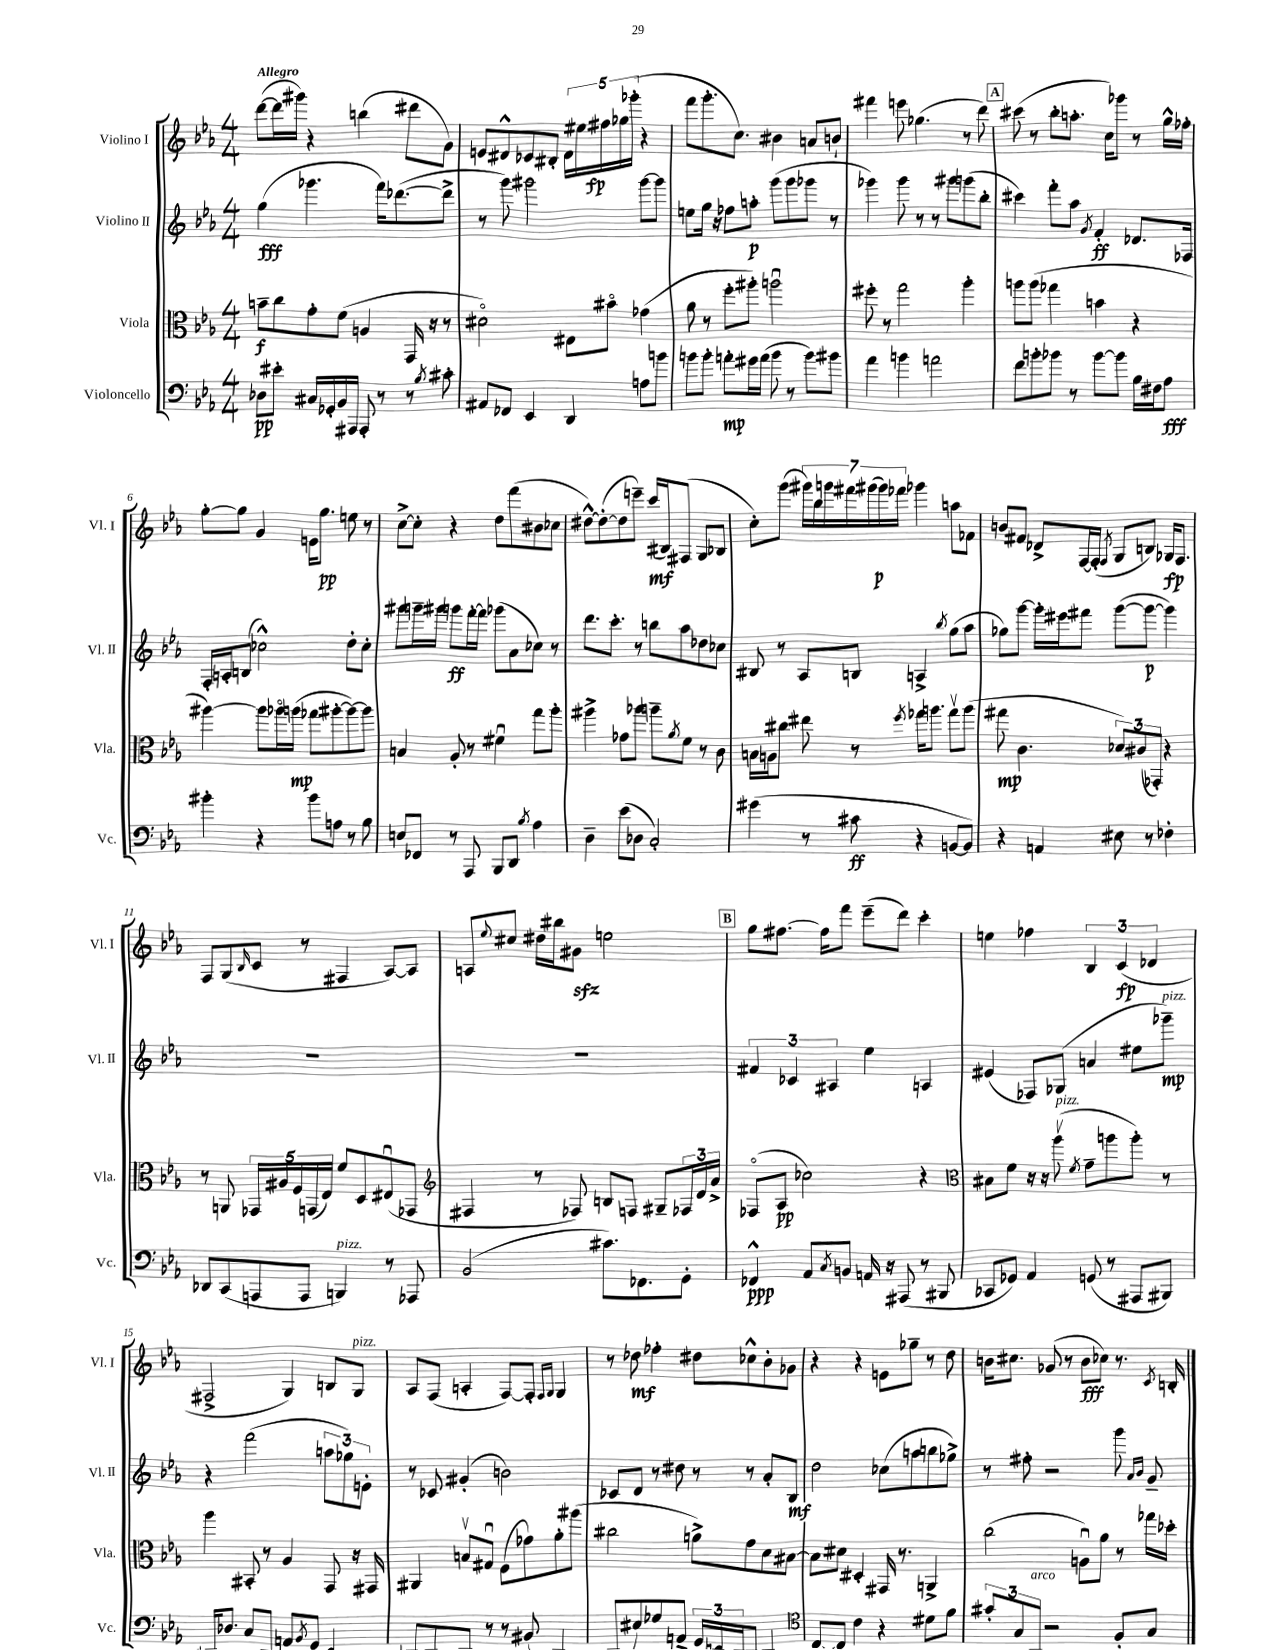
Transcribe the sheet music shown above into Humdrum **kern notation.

**kern	**dynam	**kern	**dynam	**kern	**dynam	**kern	**dynam
*part4	*part4	*part3	*part3	*part2	*part2	*part1	*part1
*staff4	*staff4	*staff3	*staff3	*staff2	*staff2	*staff1	*staff1
*I"Violoncello	*	*I"Viola	*	*I"Violino II	*	*I"Violino I	*
*I'Vc.	*	*I'Vla.	*	*I'Vl. II	*	*I'Vl. I	*
*clefF4	*	*clefC3	*	*clefG2	*	*clefG2	*
*k[b-e-a-]	*	*k[b-e-a-]	*	*k[b-e-a-]	*	*k[b-e-a-]	*
*M4/4	*	*M4/4	*	*M4/4	*	*M4/4	*
=1	=1	=1	=1	=1	=1	=1	=1
!	!	!	!	!	!	!LO:TX:a:B:t=Allegro	!
8D-X\L	pp	8bn~\L	f	(4gg\	fff	([8ddd\L	.
8e#X'\J	.	8cc\	.	.	.	16ddd\L]	.
.	.	.	.	.	.	16ggg#X\JJ)	.
16C#X/LL	.	8g'\	.	4.ggg-X\	.	4r	.
16GG-X'/	.	.	.	.	.	.	.
16BB-/	.	(8f\J	.	.	.	.	.
16AAA#X/JJ	.	.	.	.	.	.	.
8AAA#'/	.	4An/	.	.	.	(4bbn\	.
8r	.	.	.	16fff\KL)	.	.	.
.	.	.	.	([8.ddd-X\	.	.	.
8r	.	16GG/	.	.	.	8ddd#X\L	.
.	.	16r	.	.	.	.	.
8qB-/	.	.	.	.	.	.	.
8c#X'\	.	8r	.	8ddd-^\J]	.	8g\J)	.
=2	=2	=2	=2	=2	=2	=2	=2
8AA#X/L	.	2d#X\)	.	8r	.	8en/L	.
8FF-X/J	.	.	.	8ggg\)	.	8d#X^^/	.
4EE-/	.	.	.	2ggg#X\	.	8c-X/	.
.	.	.	.	.	.	8B#X'/J	.
4DD/	.	8E#X\L	.	.	.	20d#\LL	.
.	.	.	.	.	.	20ee#X\	.
.	.	.	.	.	.	20ff#X\	fp
.	.	8b#X\J	.	.	.	.	.
.	.	.	.	.	.	20gg-X\	.
.	.	.	.	.	.	(20ggg-X'\JJ	.
8An\L	.	(4g-X\	.	[8ggg#\L	.	4r	.
8bn\J	.	.	.	8ggg#\J]	.	.	.
=3	=3	=3	=3	=3	=3	=3	=3
8bn\L	.	8a-\	.	8een\L	.	8fff\L	.
8b'\J	.	8r	.	16gg\Jk	.	8.ggg'\	.
.	.	.	.	16r	.	.	.
8an'\L	mp	8ff'\L	.	8ff-X\L	.	.	.
.	.	.	.	.	.	8.cc\J)	.
16g#X\L	.	8aa#X'\J)	.	8aan'\J	p	.	.
(16a\JJ	.	.	.	.	.	.	.
8b\	.	2aanu\	.	(8ggg\L	.	4b#X\	.
8r	.	.	.	8ggg\	.	.	.
8b\L)	.	.	.	8ggg-X\J	.	8an/L	.
8b#X\J	.	.	.	8r	.	8bn`/J	.
=4	=4	=4	=4	=4	=4	=4	=4
4a-\	.	8ff#X'\	.	4ggg-X\)	.	4fff#X\	.
.	.	8r	.	.	.	.	.
4bn\	.	2gg\	.	8ggg-\	.	8eeen\	.
.	.	.	.	8r	.	(4.gg-X\	.
2an\	.	.	.	8r	.	.	.
.	.	.	.	8ggg#X\L	.	.	.
.	.	4aa-'\	.	(8gggn\	.	8r	.
.	.	.	.	8bb-'\J	.	8ddd\)	.
!!LO:REH:place=s1:t=A
=5	=5	=5	=5	=5	=5	=5	=5
8f\L	.	8aan\L	.	4ccc#X\)	.	(8ccc#X\	.
8bn'\	.	(8aa\J	.	.	.	8r	.
8b-X\J	.	4gg-X\	.	8fff'\L	.	8bb-'\L	.
8r	.	.	.	8aa-\J	.	8.aan'\J	.
.	.	.	.	8qg/	.	.	.
[8b-\L	.	4bn\	.	4f'/	ff	.	.
.	.	.	.	.	.	16cc\KL)	.
8b-\J]	.	.	.	.	.	8ggg-X\J	.
16B-\LL	.	4r	.	8.d-X/L	.	8r	.
16F#X\J	.	.	.	.	.	.	.
8A-\J	fff	.	.	.	.	16gg^^\LL	.
.	.	.	.	16F-X/Jk	.	16ff-X'\JJ	.
!!LO:LB:g=z
=6	=6	=6	=6	=6	=6	=6	=6
4b#X'\	.	[4aa#X\)	.	16F'/LL	.	[8gg'\L	.
.	.	.	.	16An'/J	.	.	.
.	.	.	.	(8Bn/J	.	8gg\J]	.
4r	.	8aa#\L]	.	2cc-X^^\)	.	4g/	.
.	.	16aa-X\L	.	.	.	.	.
.	.	(16aan\JJ	mp	.	.	.	.
8b#\L	.	8gg-X\L	.	.	.	16en\KL	.
.	.	.	.	.	.	8.gg\J	pp
8An\J	.	[8aa#X'\	.	.	.	.	.
8r	.	8aa#\_)	.	8dd'\L	.	8een\	.
8B-\	.	8aa#\J]	.	8cc-'\J	.	8r	.
=7	=7	=7	=7	=7	=7	=7	=7
8En/L	.	4Bn/	.	8ggg#X\L	.	[8cc^\L	.
8FF-X/J	.	.	.	16gggn~\L	.	8cc'\J]	.
.	.	.	.	16ggg#X\JJ	.	.	.
8r	.	8A-'/	.	8gggn\L	ff	4r	.
8AAA-/	.	8r	.	[16fff'\L	.	.	.
.	.	.	.	16fff\JJ]	.	.	.
8BBB-/L	.	4f#Xu\	.	(8ggg-X\L	.	8dd\L	.
8DD/J	.	.	.	8a-\	.	(8fff\	.
8qB-/	.	.	.	.	.	.	.
4A-\	.	8gg\L	.	8cc-X\J)	.	8b#X\	.
.	.	8aa-'\J	.	8r	.	8cc-X\J	.
=8	=8	=8	=8	=8	=8	=8	=8
4D~\	.	4aa#X^\	.	8.ddd\L	.	[8dd#X^^\L)	.
.	.	.	.	.	.	(8dd#'\_	.
.	.	.	.	8.ccc'\J	.	.	.
(8e-\L	.	8g-X\L	.	.	.	8dd#\]	.
8D-X\J	.	8aa-X\J	.	8r	.	8eeen~\J)	.
2C'/)	.	8aan~\L	.	8bbn\L	.	(16ccc/LL	mf
.	.	.	.	.	.	16B#X/J)	.
.	.	8qa-/	.	.	.	.	.
.	.	8f\J	.	8aa-\	.	(8F#X/J	.
.	.	8r	.	8dd-X\	.	8G/L	.
.	.	8c\	.	8cc-X\J	.	8B-X/J	.
=9	=9	=9	=9	=9	=9	=9	=9
(4g#X\	.	16Bn\LL	.	8B#X/	.	8cc'\L)	.
.	.	16An\J	.	.	.	.	.
.	.	8cc#X\J	.	8r	.	(8ggg\J	.
8r	.	8ee#X\	.	8A-/L	.	28ggg#X\LL)	.
.	.	.	.	.	.	28bb-\	.
.	.	.	.	.	.	28gggn\	.
.	.	.	.	.	.	28fff#X\	.
8c#X\	ff	8r	.	8Bn/J	.	.	.
.	.	.	.	.	.	(28ggg#X\	.
.	.	.	.	.	.	28ggg#\)	p
.	.	.	.	.	.	28fff-X\JJ	.
.	.	8qff/	.	.	.	.	.
4r	.	16gg-X\KL	.	4An^/	.	4ggg-X\	.
.	.	8.aan\J	.	.	.	.	.
.	.	.	.	8qbb-/	.	.	.
[8BBn/L	.	8gg-v\L	.	(8gg\L	.	8aan\L	.
8BB/J])	.	(8aa\J	.	8aa-\J	.	8f-X\J	.
=10	=10	=10	=10	=10	=10	=10	=10
4r	.	8gg#X\	mp	8gg-X\L)	.	8bn/L	.
.	.	4.c\	.	[8ggg\J	.	8f#X/J	.
4AAn/	.	.	.	16ggg'\LL]	.	8d-X^/L	.
.	.	.	.	16eee#X\J	.	.	.
.	.	.	.	8fff#X\J	.	[16F/L	.
.	.	.	.	.	.	(16F'/JJ]	.
.	.	.	.	.	.	8qF/	.
8E#X\	.	12d-X/L)	.	([8ggg\L	.	8G/L	.
.	.	(12c#X/	.	.	.	.	.
8r	.	.	.	8ggg\J_	p	8Bn/J)	.
.	.	12GG-X'/J)	.	.	.	.	.
4F-X'\	.	4r	.	4ggg\])	.	16G-X/KL	fp
.	.	.	.	.	.	8.F/J	.
!!LO:LB:g=z
=11	=11	=11	=11	=11	=11	=11	=11
8DD-X/L	.	8r	.	1r	.	8F/L	.
(8CC/	.	8AAn/	.	.	.	(8G/	.
.	.	.	.	.	.	16qqB-/	.
8AAAn/	.	20GG-X/LL	.	.	.	8c/J	.
.	.	20A#X/	.	.	.	.	.
.	.	20F/	.	.	.	.	.
8AAA/J	.	.	.	.	.	8r	.
.	.	(20GGn/	.	.	.	.	.
.	.	20E-/JJ)	.	.	.	.	.
!LO:TX:a:i:t=pizz.	!	!	!	!	!	!	!
4BBBn/)	.	8f/L	.	.	.	4F#X/	.
.	.	8D/	.	.	.	.	.
8r	.	(8E#Xu/	.	.	.	[8A-/L)	.
8AAA-X/	.	8GG-X/J	.	.	.	8A-/J]	.
=12	=12	=12	=12	=12	=12	=12	=12
*	*	*clefG2	*	*	*	*	*
(2BB-/	.	4F#X/	.	1r	.	8An/L	.
.	.	.	.	.	.	8qqee-/	.
.	.	.	.	.	.	8cc#X/J	.
.	.	8r	.	.	.	16dd#X\LL	.
.	.	.	.	.	.	16bb#X\J	.
.	.	8F-X/)	.	.	.	8g#Xzz\J	.
8.c#X\L)	.	8Bn/L	.	.	.	2een\	.
.	.	8Fn/J	.	.	.	.	.
8.FF-X\	.	.	.	.	.	.	.
.	.	8G#X~/L	.	.	.	.	.
8GG'\J	.	24F-X/L	.	.	.	.	.
.	.	24d/	.	.	.	.	.
.	.	24a-^/JJ	.	.	.	.	.
!!LO:REH:place=s1:t=B
=13	=13	=13	=13	=13	=13	=13	=13
4FF-X^^/	ppp	(8F-X/L	.	6f#X/	.	8gg\L	.
.	.	8A-/J	pp	.	.	[8.ff#X\J	.
.	.	.	.	6c-X/	.	.	.
8AA-/L	.	2cc-X\)	.	.	.	.	.
.	.	.	.	.	.	16ff#\KL]	.
.	.	.	.	6A#X/	.	.	.
8qC/	.	.	.	.	.	.	.
8BBn/J	.	.	.	.	.	8fff\J	.
16AAn/	.	.	.	4ee-\	.	(8eee-~\L	.
16r	.	.	.	.	.	.	.
(8AAA#X/	.	.	.	.	.	8ddd\J)	.
8r	.	4r	.	4An/	.	4ccc'\	.
8BBB#X/	.	.	.	.	.	.	.
=14	=14	=14	=14	=14	=14	=14	=14
*	*	*clefC3	*	*	*	*	*
8CC-X/L	.	8B#X\L	.	(4e#X/	.	4een\	.
8GG-X/J)	.	8f\J	.	.	.	.	.
4AA-/	.	16r	.	8F-X/L)	.	4ff-X\	.
.	.	16r	.	.	.	.	.
!	!	!LO:TX:a:i:t=pizz.	!	!	!	!	!
.	.	(8aa-v\	.	(8G-X/J	.	.	.
.	.	8qf/	.	.	.	.	.
(8GGn/	.	8g~\L	.	4an/	.	6B-/	.
8r	.	8aan\	.	.	.	.	.
.	.	.	.	.	.	(6c/	fp
8AAA#X/L	.	8aa'\J)	.	8ee#X\L	.	.	.
.	.	.	.	.	.	6d-X/	.
!	!	!	!	!LO:TX:a:i:t=pizz.	!	!	!
8BBB#X/J)	.	8r	.	8ggg-X~\J)	mp	.	.
!!LO:LB:g=z
=15	=15	=15	=15	=15	=15	=15	=15
16CC#X/KL	.	4aa-\	.	4r	.	2F#X^/	.
8.D-X/J	.	.	.	.	.	.	.
8C/L	.	8BB#X'/	.	(2fff\	.	.	.
8BBB-/J	.	8r	.	.	.	.	.
8AAn/L	pp	4A-/	.	.	.	4G/)	.
8qBB-/	.	.	.	.	.	.	.
8GG/J	.	.	.	.	.	.	.
(4EE-/	.	8GG/	.	12aan\L	.	8Bn/L	.
.	.	.	.	12gg-X\)	.	.	.
!	!	!	!	!	!	!LO:TX:a:i:t=pizz.	!
.	.	16r	.	.	.	8G/J	.
.	.	.	.	12en'\J	.	.	.
.	.	16GG#X/	.	.	.	.	.
=16	=16	=16	=16	=16	=16	=16	=16
8CC-X/L	.	4AA#X/	.	8r	.	8A-/L	.
8AAAn/	.	.	.	8c-X/	.	(8F/J	.
8AAA/J)	.	8Bnv/L	.	(4g#X'/	.	4An'/	.
8r	.	8G#Xu/J	.	.	.	.	.
8r	.	(8F\L	.	2bn\)	.	[8F/L)	.
(8BB#X/	.	8g-X\)	.	.	.	8F'/J]	.
.	.	.	.	.	.	16qqF/LL	.
.	.	.	.	.	.	16qqG/JJ	.
4AAA/	.	8a-'\	.	.	.	4G/	.
.	.	(8aa#X\J	.	.	.	.	.
=17	=17	=17	=17	=17	=17	=17	=17
8AAAn/L	.	2cc#X\	.	8c-X/L	.	8r	.
8E#X/)	.	.	.	8d/J	.	8dd-X\	mf
8G-X/	.	.	.	8r	.	4ff-X'\	.
8AAn^/J	.	.	.	8dd#X\	.	.	.
24GG/LL	.	8an^\L)	.	8r	.	8dd#X\L	.
24EEn'/	.	.	.	.	.	.	.
24AAA#X/J	.	.	.	.	.	.	.
[8CC/J	.	8g\	.	8r	.	8cc-X^^\	.
4CC/]	pp	8d\	.	8a-'/L	.	8b-'\	.
.	.	[8B#X\J	.	8B-/J	mf	8g-X\J	.
=18	=18	=18	=18	=18	=18	=18	=18
*clefC4	*	*	*	*	*	*	*
[8C/L	.	8B#\L]	.	2dd\	.	4r	.
8C/J]	.	8d#X\J	.	.	.	.	.
4c\	.	4D#X'/	.	.	.	4r	.
4r	.	16GG#X/	.	(8cc-X\L	.	8en\L	.
.	.	8.r	.	.	.	.	.
.	.	.	.	8aan\	.	8gg-X~\J	.
8d#X\L	.	4AAn^/	.	8bbn\	.	8r	.
8f\J	.	.	.	8gg-X^\J)	.	8dd\	.
=19	=19	=19	=19	=19	=19	=19	=19
12g#X'/L	.	(2cc\	.	8r	.	16bn\KL	.
.	.	.	.	.	.	8.cc#X\J	.
12G/	.	.	.	.	.	.	.
.	.	.	.	8ff#X'\	.	.	.
!LO:TX:a:i:t=arco	!	!	!	!	!	!	!
12EEn^/J	.	.	.	.	.	.	.
2r	.	.	.	2r	.	(8g-X/	.
.	.	.	.	.	.	8r	.
.	.	8Anu\L)	.	.	.	8b\L	fff
.	.	8a-\J	.	.	.	8cc-X\J)	.
8F'/L	.	8r	.	8ggg\	.	8.r	.
.	.	.	.	16qqa-/LL	.	.	.
.	.	.	.	16qqb-/JJ	.	.	.
8G/J	.	16gg-X\LL	.	8g~/	.	.	.
.	.	.	.	.	.	8qc/	.
.	.	16dd-X'\JJ	.	.	.	16Bn'/	.
==	==	==	==	==	==	==	==
*-	*-	*-	*-	*-	*-	*-	*-
